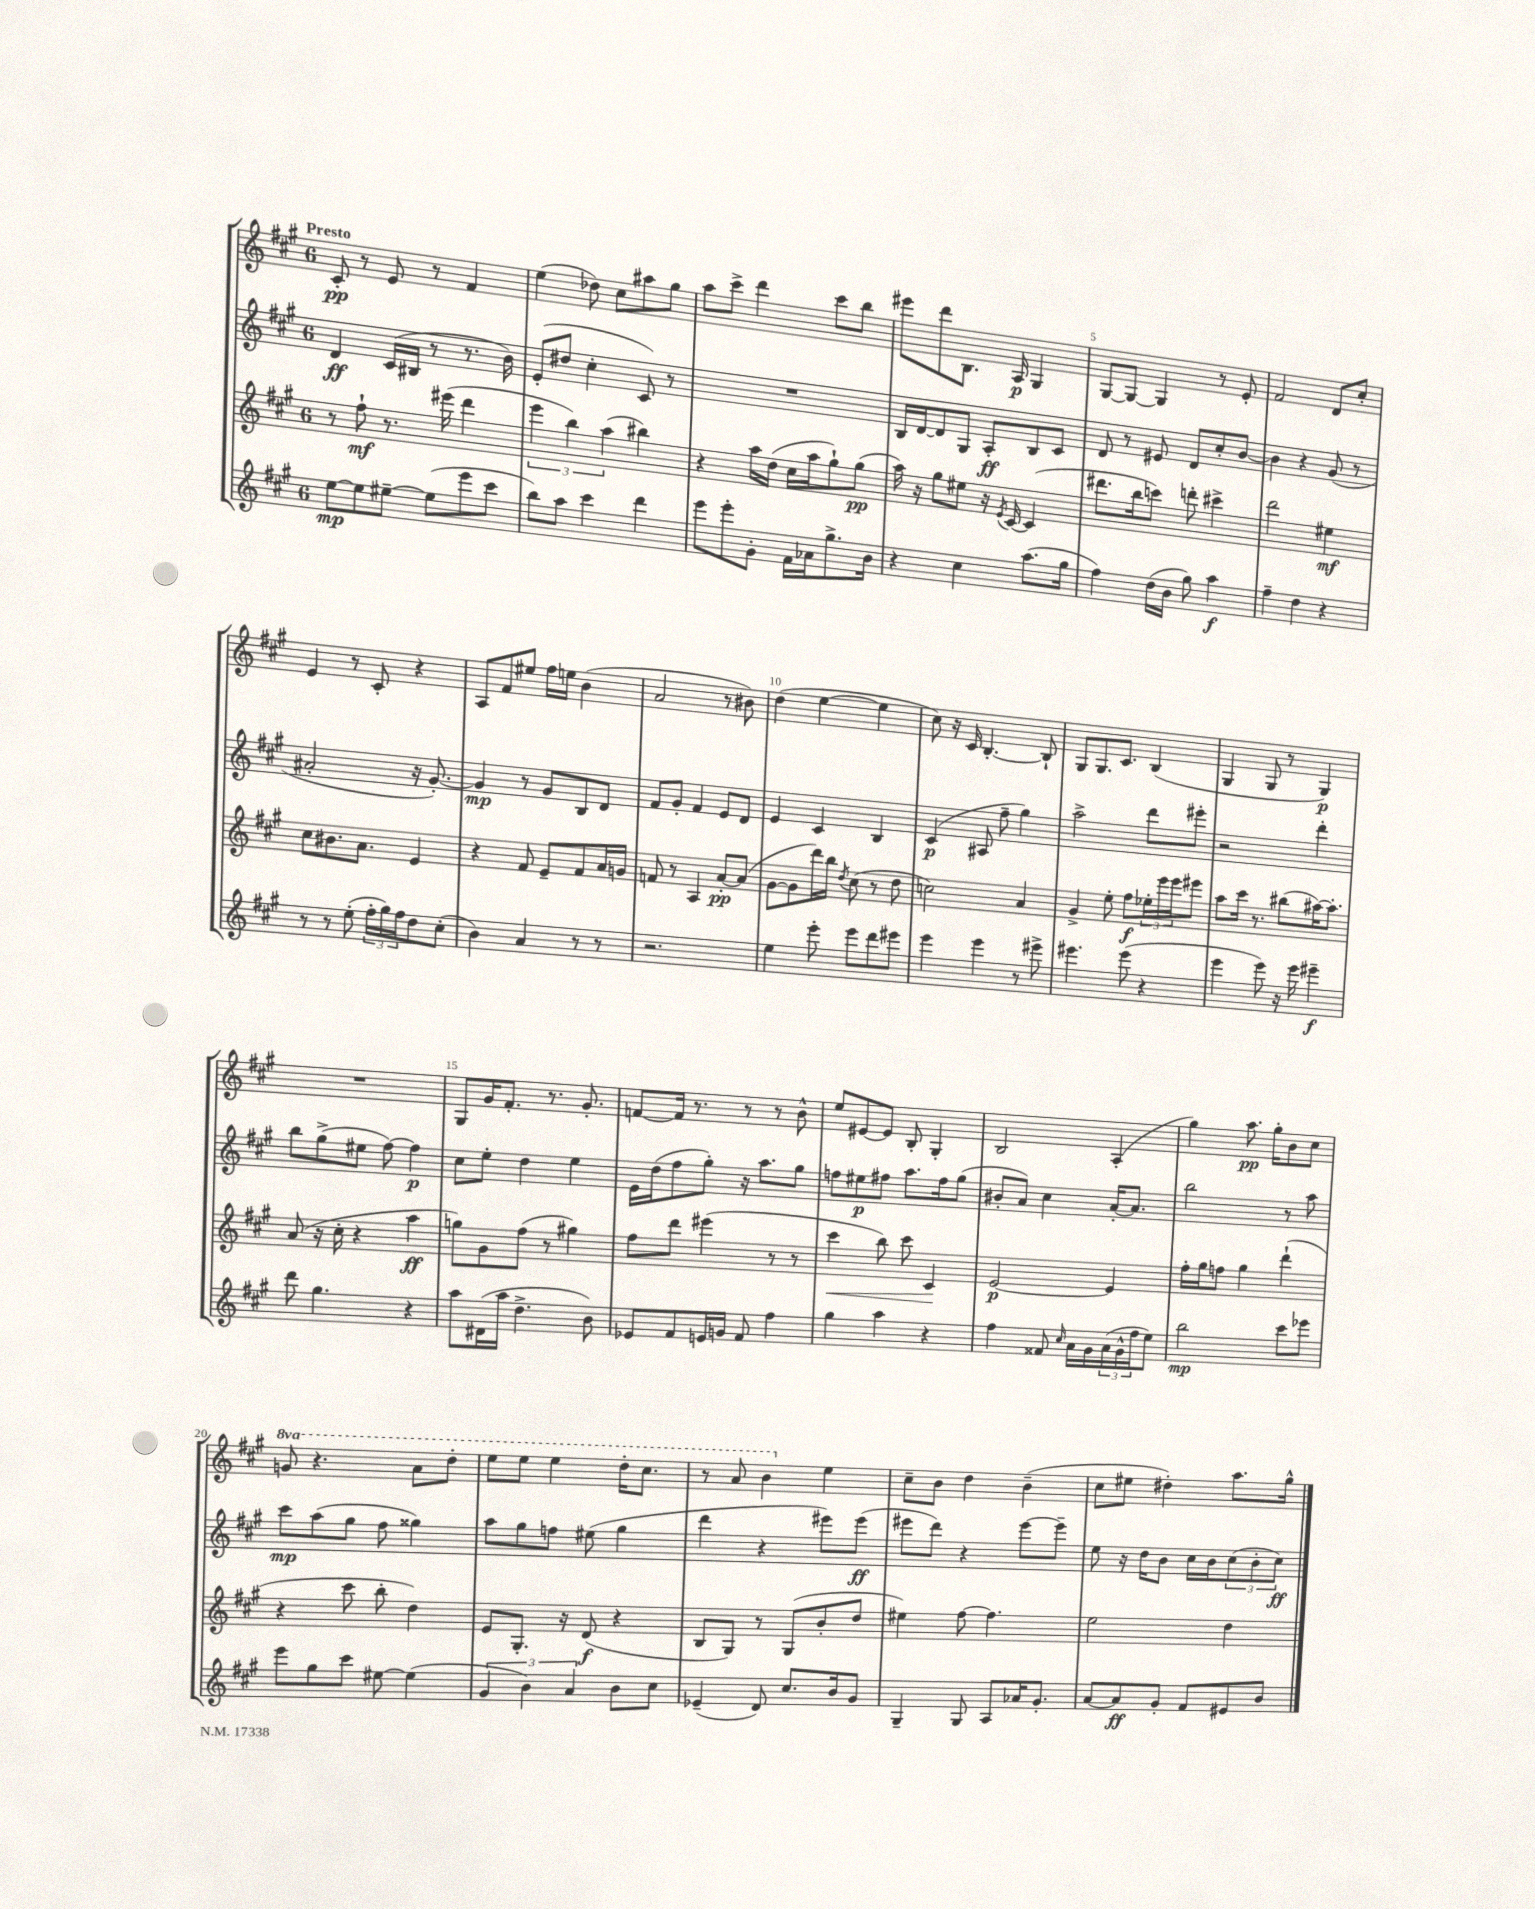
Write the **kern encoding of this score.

**kern	**dynam	**kern	**dynam	**kern	**dynam	**kern	**dynam
*part4	*part4	*part3	*part3	*part2	*part2	*part1	*part1
*staff4	*staff4	*staff3	*staff3	*staff2	*staff2	*staff1	*staff1
*clefG2	*	*clefG2	*	*clefG2	*	*clefG2	*
*k[f#c#g#]	*	*k[f#c#g#]	*	*k[f#c#g#]	*	*k[f#c#g#]	*
*M6/8	*	*M6/8	*	*M6/8	*	*M6/8	*
=1	=1	=1	=1	=1	=1	=1	=1
!	!	!	!	!	!	!LO:TX:a:B:t=Presto	!
[8ee\L	mp	8r	.	4d/	ff	8c#'/	pp
8ee\]	.	8ff#`\	mf	.	.	8r	.
[8ee#X~\J	.	8.r	.	(16c#/LL	.	8e/	.
.	.	.	.	16B#X/JJ	.	.	.
(8ee#\L]	.	.	.	8r	.	8r	.
.	.	(16eee#X\	.	.	.	.	.
8eee\	.	4ddd\	.	8.r	.	4f#/	.
8ccc#\J	.	.	.	.	.	.	.
.	.	.	.	16b\)	.	.	.
=2	=2	=2	=2	=2	=2	=2	=2
8bb\L)	.	6eee\	.	(8e'/L	.	(4ee\	.
8aa\J	.	.	.	8dd#X/J	.	.	.
.	.	6bb\)	.	.	.	.	.
4ccc#\	.	.	.	4cc#'\	.	8dd-X\)	.
.	.	(6aa\	.	.	.	.	.
.	.	.	.	.	.	8cc#\L	.
4ddd\	.	4bb#X\)	.	8c#/)	.	8aa#X\	.
.	.	.	.	8r	.	8gg#\J	.
=3	=3	=3	=3	=3	=3	=3	=3
8eee\L	.	4r	.	2.r	.	8aa\L	.
8eee'\	.	.	.	.	.	8ccc#^\J	.
8g#'\J	.	16aa\LL	.	.	.	4ddd\	.
.	.	(16dd\JJ	.	.	.	.	.
16f#\LL	.	16cc#\LL	.	.	.	.	.
16a-X\J	.	16aa\J	.	.	.	.	.
8.gg#^\	.	8gg#`\)	.	.	.	8ccc#\L	.
.	.	(8gg#\J	pp	.	.	8bb\J	.
16b\Jk	.	.	.	.	.	.	.
=4	=4	=4	=4	=4	=4	=4	=4
4r	.	16aa\)	.	16B/LL	.	8eee#X\L	.
.	.	16r	.	[16d/J	.	.	.
.	.	8gg#\L	.	8d/]	.	8ddd\	.
4cc#\	.	8ee#X\J	.	8G#/J	.	8.B\J	.
.	.	16r	.	8A'/L	ff	.	.
.	.	8qe/	.	.	.	.	.
.	.	[16c#/	.	.	.	16A/	p
(8.aa\L	.	(4c#/]	.	8B/	.	4G#/	.
.	.	.	.	8c#/J	.	.	.
16gg#\Jk	.	.	.	.	.	.	.
=5	=5	=5	=5	=5	=5	=5	=5
4ff#\)	.	8.ddd#X\L	.	8d/	.	[8G#/L	.
.	.	.	.	8r	.	8G#/J_	.
.	.	16bb\k	.	.	.	.	.
(16dd\LL	.	8cccn\J)	.	8e#X/	.	4G#/]	.
16b\JJ	.	.	.	.	.	.	.
8gg#\)	.	8dddn'\	.	8d/L	.	.	.
4aa\	f	4ccc#X^\	.	8cc#'/	.	8r	.
.	.	.	.	[8b/J	.	8e'/	.
=6	=6	=6	=6	=6	=6	=6	=6
4ff#~\	.	2ddd\	.	4b\]	.	2f#/	.
4dd\	.	.	.	4r	.	.	.
4r	.	4ee#X\	mf	(8g#/	.	8d/L	.
.	.	.	.	8r	.	8cc#'/J	.
!!LO:LB:g=z
=7	=7	=7	=7	=7	=7	=7	=7
8r	.	8cc#\L	.	2a#X'/	.	4e/	.
8r	.	8.b#X\	.	.	.	.	.
(8ee'\	.	.	.	.	.	8r	.
.	.	8.a\J	.	.	.	.	.
24ff#'\LL	.	.	.	.	.	8c#'/	.
24gg#\)	.	.	.	.	.	.	.
24ff#\J	.	.	.	.	.	.	.
8dd\	.	4e/	.	16r	.	4r	.
.	.	.	.	[8.g#'/)	.	.	.
(8cc#'\J	.	.	.	.	.	.	.
=8	=8	=8	=8	=8	=8	=8	=8
4b\)	.	4r	.	4g#/]	mp	8A/L	.
.	.	.	.	.	.	8f#/	.
4a/	.	8f#/	.	8r	.	8ee#X/J	.
.	.	8e~/L	.	8g#/L	.	16ff#\LL	.
.	.	.	.	.	.	16een\JJ	.
8r	.	8f#/	.	8B/	.	(4b\	.
8r	.	16a/L	.	8d/J	.	.	.
.	.	16gn/JJ	.	.	.	.	.
=9	=9	=9	=9	=9	=9	=9	=9
2.r	.	8fn/	.	8f#/L	.	2a/	.
.	.	8r	.	8g#'/J	.	.	.
.	.	4A/	.	4f#/	.	.	.
.	.	[8a'/L	pp	8e/L	.	8r	.
.	.	(8a/J]	.	8d/J	.	8b#X\)	.
=10	=10	=10	=10	=10	=10	=10	=10
4ee\	.	[8g#\L	.	4e/	.	(4dd\	.
.	.	8g#\]	.	.	.	.	.
8eee'\	.	16ddd\L)	.	4c#/	.	[4ee\	.
.	.	16bb\JJ	.	.	.	.	.
.	.	8qdd/	.	.	.	.	.
8eee\L	.	(8cc#\	.	.	.	.	.
8ddd\	.	8r	.	4B/	.	4ee\]	.
8eee#X\J	.	8dd\	.	.	.	.	.
=11	=11	=11	=11	=11	=11	=11	=11
4eee\	.	2ccn\)	.	(4c#/	p	8cc#\)	.
.	.	.	.	.	.	16r	.
.	.	.	.	.	.	16c#/	.
4eee\	.	.	.	8A#X/	.	[4.B'/	.
.	.	.	.	8ff#~\	.	.	.
8r	.	4a/	.	4gg#\)	.	.	.
8eee#X^\	.	.	.	.	.	8B`/]	.
=12	=12	=12	=12	=12	=12	=12	=12
4.eee#X\	.	4g#^/	.	2aa^\	.	8G#/L	.
.	.	.	.	.	.	8.G#/	.
.	.	8ee'\	.	.	.	.	.
.	.	.	.	.	.	8.c#/J	.
(8eee#\	.	8ff#\L	f	.	.	.	.
4r	.	24ee-X'\L	.	8ddd\L	.	(4B/	.
.	.	24eee\	.	.	.	.	.
.	.	24eee\J	.	.	.	.	.
.	.	8eee#X\J	.	8eee#X'\J	.	.	.
=13	=13	=13	=13	=13	=13	=13	=13
4eee\	.	8aa\L	.	2r	.	4G#/	.
.	.	16ccc#\Jk	.	.	.	.	.
.	.	8.r	.	.	.	.	.
8eee\)	.	.	.	.	.	8G#/	.
16r	.	(8bb#X\L	.	.	.	8r	.
16eee\	.	.	.	.	.	.	.
4eee#X~\	f	[16aa#X\K)	.	4ddd'\	.	4G#/)	p
.	.	8.aa#'\J]	.	.	.	.	.
!!LO:LB:g=z
=14	=14	=14	=14	=14	=14	=14	=14
8ddd\	.	(8a/	.	8bb\L	.	2.r	.
4.gg#\	.	16r	.	(8gg#^\	.	.	.
.	.	16cc#'\	.	.	.	.	.
.	.	4r	.	8ee#X\J	.	.	.
.	.	.	.	[8ff#\)	.	.	.
4r	.	4aa\	ff	4ff#\]	p	.	.
=15	=15	=15	=15	=15	=15	=15	=15
8aa\L	.	8ggn\L)	.	8cc#\L	.	8G#/L	.
(16d#X\L	.	8g#\	.	8ee'\J	.	16g#/K	.
16aa\JJ	.	.	.	.	.	8.f#'/J	.
4.dd^\	.	(8ff#\J	.	4dd\	.	.	.
.	.	8r	.	.	.	8.r	.
.	.	4gg#X\)	.	4ee\	.	.	.
.	.	.	.	.	.	8.g#'/	.
8b\)	.	.	.	.	.	.	.
=16	=16	=16	=16	=16	=16	=16	=16
8e-X/L	.	8ff#\L	.	16e\LL	.	[8fn/L	.
.	.	.	.	(16dd\J	.	.	.
8f#/	.	8ddd\J	.	8ff#\	.	16f/Jk]	.
.	.	.	.	.	.	8.r	.
16en/L	.	(4eee#X\	.	8gg#'\J)	.	.	.
16gn/JJ	.	.	.	.	.	.	.
8f#/	.	.	.	16r	.	8r	.
.	.	.	.	8.aa\L	.	.	.
4ff#\	.	8r	.	.	.	8r	.
.	.	8r	.	8gg#\J	.	8b^^\	.
=17	=17	=17	=17	=17	=17	=17	=17
!	!	!	!LO:HP:b	!	!	!	!
4gg#\	.	4ccc#\	<	8ffn\L	.	8ee/L	.
.	.	.	.	8ee#X\	p	[8e#X/	.
4aa\	.	8bb\)	.	8ff#X\J	.	8e#/J]	.
.	.	8ccc#\	.	8.aa\L	.	8B'/	.
4r	.	4c#/	.	.	.	4G#'/	.
.	.	.	.	16ff#\k	.	.	.
.	.	.	.	(8gg#\J	.	.	.
.	.	.	[	.	.	.	.
=18	=18	=18	=18	=18	=18	=18	=18
4ff#\	.	[2e/	p	8b#X'/L	.	2B/	.
.	.	.	.	8a/J)	.	.	.
8f##X/	.	.	.	4cc#\	.	.	.
16qqcc#/	.	.	.	.	.	.	.
16a\LL	.	.	.	.	.	.	.
16g#\	.	.	.	.	.	.	.
(24a\	.	4e/]	.	[16a'/KL	.	(4A'/	.
24g#^^\	.	.	.	.	.	.	.
.	.	.	.	8.a/J]	.	.	.
24ff#\J	.	.	.	.	.	.	.
8ee\J)	.	.	.	.	.	.	.
=19	=19	=19	=19	=19	=19	=19	=19
2bb\	mp	16ff#'\LL	.	2bb\	.	4gg#\)	.
.	.	16gg#\J	.	.	.	.	.
.	.	8ffn\J	.	.	.	.	.
.	.	4gg#\	.	.	.	8.aa\	pp
.	.	.	.	.	.	16gg#'\KL	.
8ccc#\L	.	(4ddd`\	.	8r	.	8b\	.
8eee-X\J	.	.	.	8aa\	.	8cc#\J	.
!!LO:LB:g=z
=20	=20	=20	=20	=20	=20	=20	=20
*	*	*	*	*	*	*8va	*
8eee\L	.	4r	.	8ccc#\L	mp	8ggn/	.
8gg#\	.	.	.	(8aa\	.	4.r	.
8ccc#\J	.	8ccc#\	.	8gg#\J	.	.	.
[8ee#X\	.	8bb'\	.	8ff#\	.	.	.
(4ee#\]	.	4dd\)	.	4gg##X\)	.	8aa\L	.
.	.	.	.	.	.	8ddd'\J	.
=21	=21	=21	=21	=21	=21	=21	=21
6g#/	.	8e/L	.	8aa\L	.	8eee\L	.
.	.	8.G#'/J	.	8gg#\	.	8eee\J	.
6b\)	.	.	.	.	.	.	.
.	.	.	.	8ffn\J	.	4eee\	.
.	.	16r	.	.	.	.	.
6a/	.	.	.	.	.	.	.
.	.	(8d/	f	(8ee#X\	.	.	.
8b\L	.	4r	.	4gg#\	.	16ddd'\KL	.
.	.	.	.	.	.	8.ccc#\J	.
8cc#\J	.	.	.	.	.	.	.
=22	=22	=22	=22	=22	=22	=22	=22
(4e-X~/	.	8B/L	.	4ddd\	.	8r	.
.	.	8G#/J)	.	.	.	8aa/	.
8d/)	.	8r	.	4r	.	4bb\	.
8.cc#/L	.	(8G#/L	.	.	.	.	.
*	*	*	*	*	*	*X8va	*
.	.	8b'/	.	8eee#X\L)	.	4ee\	.
16b/k	.	.	.	.	.	.	.
8g#/J	.	8dd/J	.	(8eee#\J	ff	.	.
=23	=23	=23	=23	=23	=23	=23	=23
4G#~/	.	4ee#X\)	.	8eee#X\L	.	8cc#~\L	.
.	.	.	.	8ddd\J)	.	8b\J	.
8G#/	.	[8ff#\	.	4r	.	4dd\	.
8A/L	.	4.ff#\]	.	.	.	.	.
16a-X/K	.	.	.	[8eee#\L	.	(4b~\	.
8.g#'/J	.	.	.	.	.	.	.
.	.	.	.	8eee#~\J]	.	.	.
=24	=24	=24	=24	=24	=24	=24	=24
[8a/L	.	2ee\	.	8ee\	.	8cc#\L	.
8a/]	ff	.	.	16r	.	8ee#X\J	.
.	.	.	.	16dd\KL	.	.	.
8g#'/J	.	.	.	8b\J	.	4dd#X'\)	.
8f#/L	.	.	.	16cc#\LL	.	.	.
.	.	.	.	16b\J	.	.	.
8e#X/	.	4dd\	.	(12cc#\	.	8.aa\L	.
.	.	.	.	12b'\	.	.	.
8b/J	.	.	.	.	.	.	.
.	.	.	.	12cc#\J)	ff	.	.
.	.	.	.	.	.	16gg#^^\Jk	.
==	==	==	==	==	==	==	==
*-	*-	*-	*-	*-	*-	*-	*-
